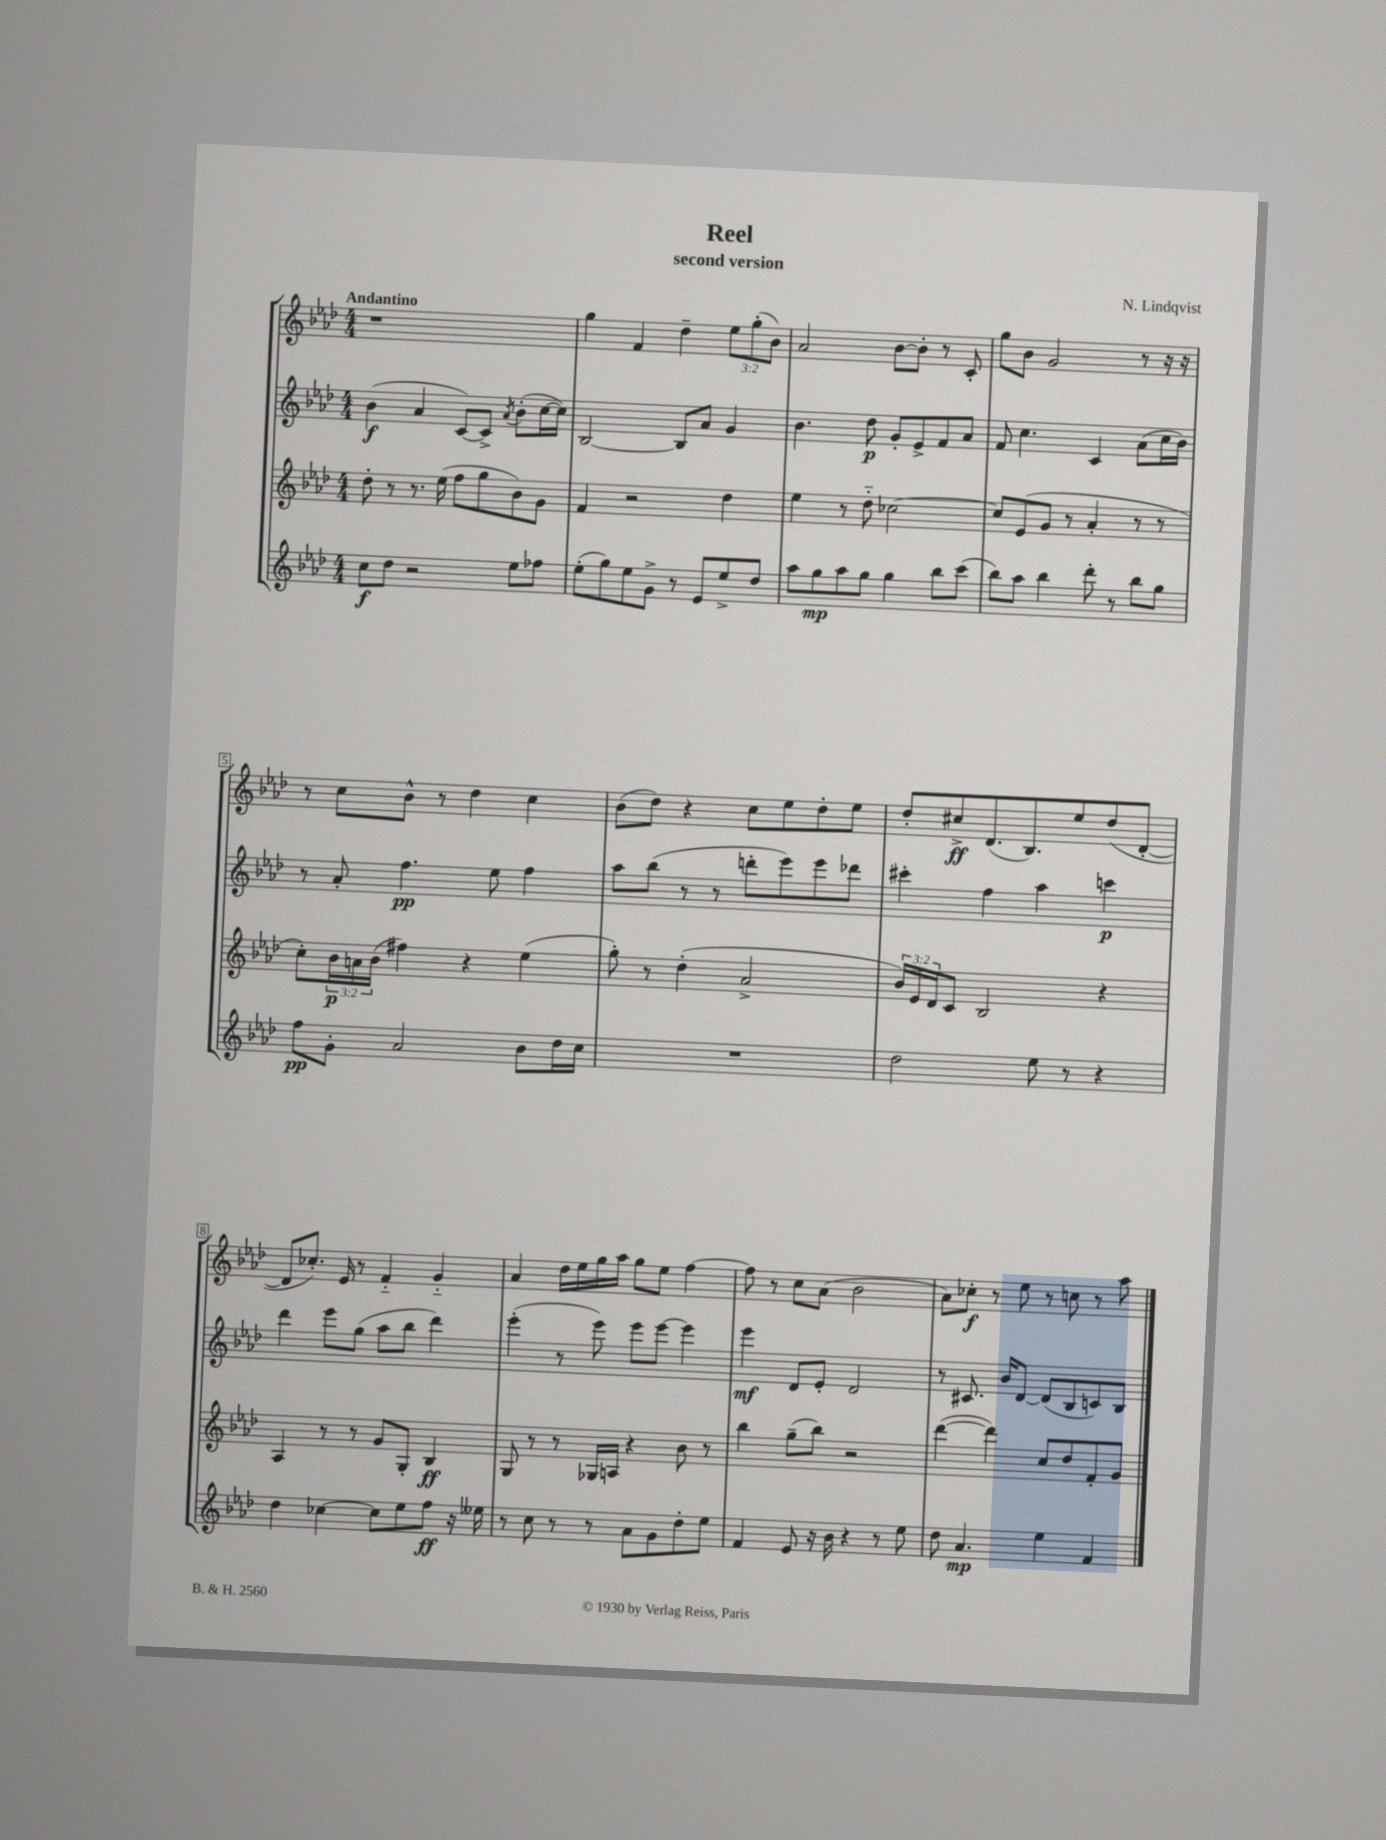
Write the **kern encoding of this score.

**kern	**dynam	**kern	**dynam	**kern	**dynam	**kern	**dynam
*part4	*part4	*part3	*part3	*part2	*part2	*part1	*part1
*staff4	*staff4	*staff3	*staff3	*staff2	*staff2	*staff1	*staff1
*clefG2	*	*clefG2	*	*clefG2	*	*clefG2	*
*k[b-e-a-d-]	*	*k[b-e-a-d-]	*	*k[b-e-a-d-]	*	*k[b-e-a-d-]	*
*M4/4	*	*M4/4	*	*M4/4	*	*M4/4	*
=1	=1	=1	=1	=1	=1	=1	=1
!	!	!	!	!	!	!LO:TX:a:B:t=Andantino	!
8cc\L	f	8dd-'\	.	(4b-\	f	1r	.
8dd-\J	.	8r	.	.	.	.	.
2r	.	8.r	.	4a-/	.	.	.
.	.	(16ee-\	.	.	.	.	.
.	.	8ff\L	.	[8c/L)	.	.	.
.	.	8gg\	.	8c^/J]	.	.	.
.	.	.	.	8qa-/	.	.	.
8ee-\L	.	8b-\)	.	(8b-'\L	.	.	.
8ff-X\J	.	8g\J	.	[16cc\L	.	.	.
.	.	.	.	16cc\JJ])	.	.	.
=2	=2	=2	=2	=2	=2	=2	=2
(8ee-'\L	.	4f/	.	[2B-/	.	4gg\	.
8gg\)	.	.	.	.	.	.	.
8ee-\	.	2r	.	.	.	4f/	.
8g^\J	.	.	.	.	.	.	.
8r	.	.	.	8B-/L]	.	4dd-~\	.
8e-/L	.	.	.	8a-/J	.	.	.
8ee-^/	.	4dd-\	.	4g/	.	12ee-\L	.
.	.	.	.	.	.	(12gg'\	.
8dd-/J	.	.	.	.	.	.	.
.	.	.	.	.	.	12b-\J)	.
=3	=3	=3	=3	=3	=3	=3	=3
8aa-\L	.	4ee-\	.	4.b-\	.	2a-/	.
8gg\	mp	.	.	.	.	.	.
8aa-\	.	8r	.	.	.	.	.
8gg\J	.	8dd-\	.	8dd-\	p	.	.
4gg\	.	[2cc-X\	.	8g'/L	.	[8b-\L	.
.	.	.	.	8e-^/	.	8b-'\J]	.
8bb-\L	.	.	.	8f/	.	8r	.
(8ccc\J	.	.	.	8a-/J	.	8c'/	.
=4	=4	=4	=4	=4	=4	=4	=4
8bb-\L)	.	8cc-/L]	.	8f/	.	8gg\L	.
8aa-\J	.	(8e-/	.	4.cc\	.	8b-\J	.
4bb-\	.	8g/J	.	.	.	2g/	.
.	.	8r	.	.	.	.	.
8ddd-'\	.	4a-'/	.	4c/	.	.	.
8r	.	.	.	.	.	.	.
8bb-\L	.	8r	.	(8a-\L	.	8r	.
8gg\J	.	8r	.	16cc\L	.	16r	.
.	.	.	.	16b-\JJ)	.	16r	.
!!LO:LB:g=z
=5	=5	=5	=5	=5	=5	=5	=5
8ff\L	pp	8cc'\L)	.	8r	.	8r	.
8g'\J	.	24b-\L	p	8a-'/	.	8cc\L	.
.	.	24an\	.	.	.	.	.
.	.	(24b-\JJ	.	.	.	.	.
2a-/	.	4ff#X\)	.	4.ff\	pp	8b-^^\J	.
.	.	.	.	.	.	8r	.
.	.	4r	.	.	.	4dd-\	.
.	.	.	.	8ee-\	.	.	.
8b-\L	.	(4ee-\	.	4ff\	.	4cc\	.
16dd-\L	.	.	.	.	.	.	.
16cc\JJ	.	.	.	.	.	.	.
=6	=6	=6	=6	=6	=6	=6	=6
1r	.	8gg'\)	.	8aa-\L	.	(8b-\L	.
.	.	8r	.	(8bb-\J	.	8dd-\J)	.
.	.	(4dd-'\	.	8r	.	4r	.
.	.	.	.	8r	.	.	.
.	.	2a-^/	.	8dddn'\L	.	8cc\L	.
.	.	.	.	8eee-\)	.	8ee-\	.
.	.	.	.	8eee-\	.	8dd-'\	.
.	.	.	.	8ddd-X\J	.	8ee-\J	.
=7	=7	=7	=7	=7	=7	=7	=7
2dd-\	.	24b-/LL)	.	4ccc#X'\	.	8dd-'/L	.
.	.	24e-/	.	.	.	.	.
.	.	24d-/J	.	.	.	.	.
.	.	8c/J	.	.	.	8cc#X^/	ff
.	.	2B-/	.	4ff\	.	(8.d-/	.
.	.	.	.	.	.	8.B-/)	.
8ee-\	.	.	.	4aa-\	.	.	.
8r	.	.	.	.	.	8ee-/	.
4r	.	4r	.	4cccn\	p	(8dd-/	.
.	.	.	.	.	.	[8d-'/J	.
!!LO:LB:g=z
=8	=8	=8	=8	=8	=8	=8	=8
4dd-\	.	4A-/	.	4ddd-\	.	8d-/L]	.
.	.	.	.	.	.	8.cc-X'/J)	.
[4cc-X\	.	8r	.	8eee-\L	.	.	.
.	.	.	.	.	.	16e-/	.
.	.	8r	.	(8gg\J	.	8r	.
8cc-\L]	.	8g/L	.	8aa-\L	.	4f/	.
8ee-\	.	8G'/J	.	8bb-\J	.	.	.
8ff\J	ff	4B-/	ff	4ddd-\)	.	4g/	.
16r	.	.	.	.	.	.	.
16ee--X\	.	.	.	.	.	.	.
=9	=9	=9	=9	=9	=9	=9	=9
8r	.	8G/	.	(4eee-'\	.	4a-/	.
8cc\	.	8r	.	.	.	.	.
8r	.	8r	.	8r	.	16dd-\LL	.
.	.	.	.	.	.	16ee-\	.
8r	.	16G-X/LL	.	8eee-\)	.	16gg\	.
.	.	16An/JJ	.	.	.	16aa-\JJ	.
8a-\L	.	4r	.	8eee-\L	.	8gg\L	.
8g\	.	.	.	[8eee-\J	.	8ee-\J	.
8dd-'\	.	8b-\	.	4eee-\]	.	[4ff\	.
8ee-\J	.	8r	.	.	.	.	.
=10	=10	=10	=10	=10	=10	=10	=10
4f/	.	4bb-\	.	4eee-\	mf	8ff\]	.
.	.	.	.	.	.	8r	.
8e-/	.	(8gg~\L	.	8d-/L	.	8cc\L	.
16r	.	8bb-\J)	.	8e-'/J	.	(8a-\J	.
16b-\	.	.	.	.	.	.	.
4r	.	2r	.	2d-/	.	2b-\	.
8r	.	.	.	.	.	.	.
8ee-\	.	.	.	.	.	.	.
=11	=11	=11	=11	=11	=11	=11	=11
8dd-\	.	([4ddd-\	.	8r	.	8a-\L)	.
4.a-/	mp	.	.	8.c#X/	.	8cc-X'\J	f
.	.	4ddd-\])	.	.	.	8r	.
.	.	.	.	16b-/KL	.	.	.
.	.	.	.	[8d-/J	.	8ee-\	.
4ee-\	.	8cc/L	.	(8d-/L]	.	8r	.
.	.	8dd-/	.	8B-/	.	8ccn\	.
4f/	.	8f'/	.	8cn/)	.	8r	.
.	.	8g/J	.	8B-/J	.	8aa-\	.
==	==	==	==	==	==	==	==
*-	*-	*-	*-	*-	*-	*-	*-
